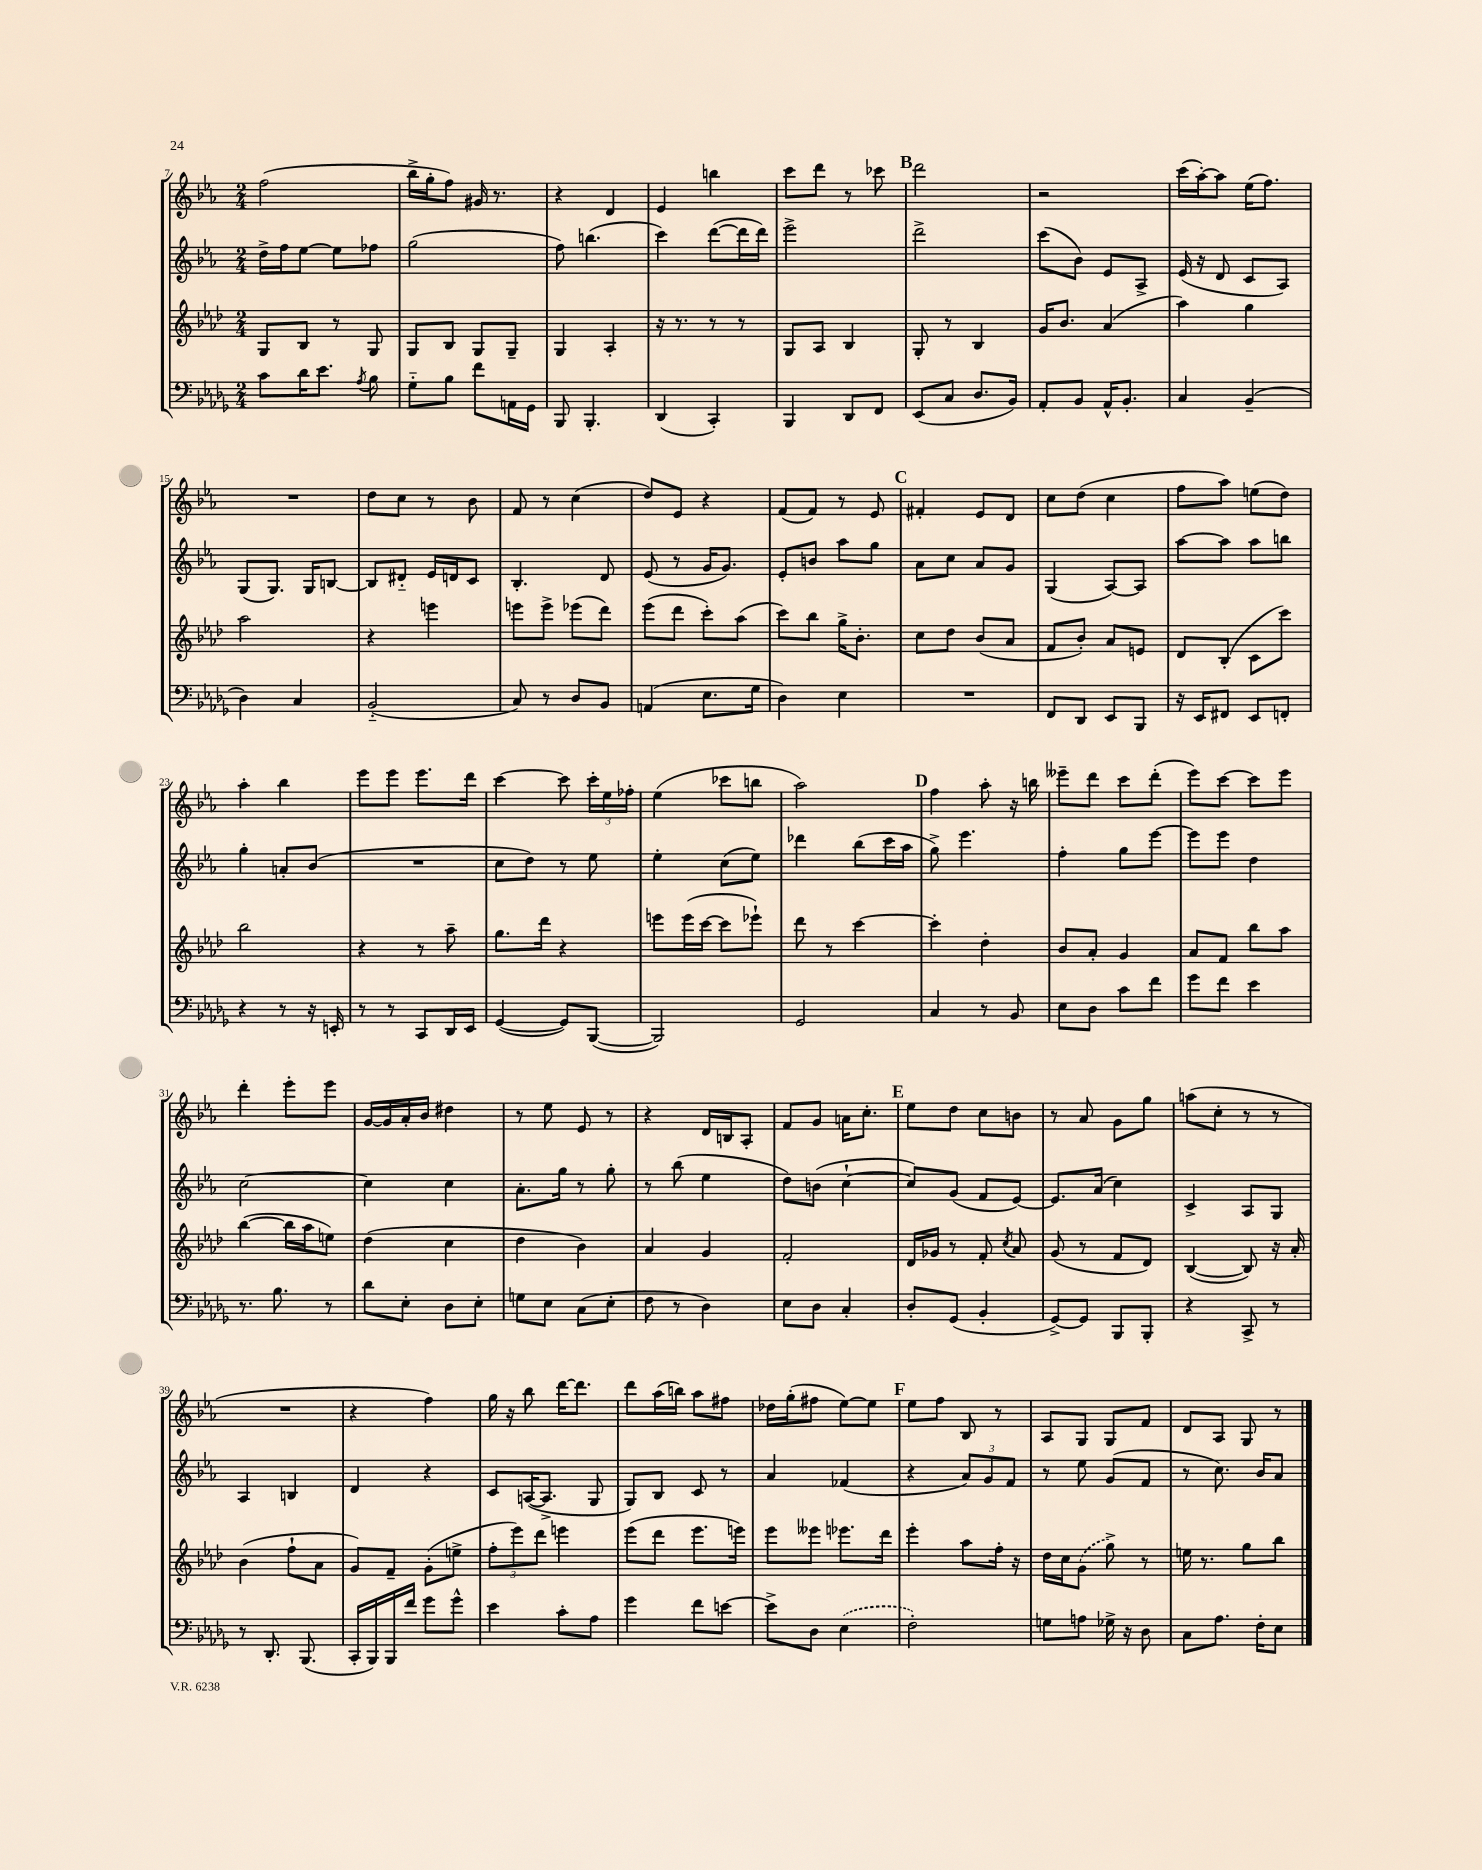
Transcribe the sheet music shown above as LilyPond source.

<<
\new StaffGroup <<
\new Staff = "s0" {
    \clef treble \key ees \major \numericTimeSignature \time 2/4
    \autoBeamOff f''2( |
    bes''16[-> g''16-. f''8]) gis'16 r8. |
    r4 d'4 |
    ees'4 b''4 |
    c'''8[ d'''8] r8 ces'''8 |
    \mark \markup { \bold "B" } d'''2 |
    r2 |
    c'''16[( aes''16~-.) aes''8] ees''16[( f''8.]) |
    R2 |
    d''8[ c''8] r8 bes'8 |
    f'8 r8 c''4( |
    d''8[) ees'8] r4 |
    f'8[( f'8]) r8 ees'8 |
    \mark \markup { \bold "C" } fis'4-. ees'8[ d'8] |
    c''8[ d''8]( c''4 |
    f''8[ aes''8]) e''8[( d''8]) |
    aes''4-. bes''4 |
    ees'''8[ ees'''8] ees'''8.[ d'''16] |
    c'''4~ c'''8 \tuplet 3/2 { c'''16[-. ees''16 fes''16]-. } |
    ees''4( ces'''8[ b''8] |
    aes''2) |
    \mark \markup { \bold "D" } f''4 aes''8-. r16 b''16 |
    eeses'''8[-- d'''8] c'''8[ d'''8]-.( |
    ees'''8[) c'''8]~ c'''8[ ees'''8] |
    d'''4-. ees'''8[-. ees'''8] |
    g'16[~ g'16 aes'16-. bes'16] dis''4 |
    r8 ees''8 ees'8 r8 |
    r4 d'16[ b16 aes8]-. |
    f'8[ g'8] a'16[ c''8.]-. |
    \mark \markup { \bold "E" } ees''8[ d''8] c''8[ b'8] |
    r8 aes'8 g'8[ g''8] |
    a''8[( c''8]-. r8 r8 |
    R2 |
    r4 f''4) |
    g''16 r16 bes''8 d'''16[~ d'''8.] |
    d'''8[ aes''16( b''16]) aes''8[ fis''8] |
    des''16[ g''16-.( fis''8] ees''8[~) ees''8] |
    \mark \markup { \bold "F" } ees''8[ f''8] bes8 r8 |
    aes8[ g8] g8[ f'8] |
    d'8[ aes8] g8 r8 \bar "|." |
}
\new Staff = "s1" {
    \clef treble \key ees \major \numericTimeSignature \time 2/4
    \autoBeamOff d''16[-> f''16 ees''8]~ ees''8[ fes''8] |
    g''2( |
    f''8) b''4.( |
    c'''4) d'''8[~( d'''16 d'''16]) |
    ees'''2-> |
    \mark \markup { \bold "B" } d'''2-> |
    c'''8[( bes'8]) ees'8[ aes8]-> |
    ees'16( r16 d'8 c'8[ aes8]) |
    g8[( g8.]) g16[ b8]~ |
    b8[ dis'8]-_ ees'16[ d'16 c'8] |
    bes4.-. d'8 |
    ees'8( r8 g'16[ g'8.]) |
    ees'8[-. b'8] aes''8[ g''8] |
    \mark \markup { \bold "C" } aes'8[ c''8] aes'8[ g'8] |
    g4( aes8[~) aes8] |
    aes''8[~ aes''8] aes''8[ b''8] |
    g''4-. a'8[-. bes'8]( |
    R2 |
    c''8[ d''8]) r8 ees''8 |
    ees''4-. c''8[( ees''8]) |
    des'''4 bes''8[( c'''16 aes''16] |
    \mark \markup { \bold "D" } g''8->) ees'''4. |
    f''4-. g''8[ ees'''8]~ |
    ees'''8[ ees'''8] d''4 |
    c''2~ |
    c''4 c''4 |
    aes'8.[-. g''16] r8 g''8-. |
    r8 bes''8( ees''4 |
    d''8[) b'8]( c''4~-! |
    \mark \markup { \bold "E" } c''8[) g'8]( f'8[ ees'8]~) |
    ees'8.[ aes'16]( c''4) |
    c'4-> aes8[ g8] |
    aes4 b4 |
    d'4 r4 |
    c'8[ a16~( a8.]-> g8 |
    g8[) bes8] c'8 r8 |
    aes'4 fes'4( |
    \mark \markup { \bold "F" } r4 \tuplet 3/2 { aes'8[) g'8 f'8] } |
    r8 ees''8 g'8[( f'8] |
    r8 c''8.) bes'16[ aes'8] \bar "|." |
}
\new Staff = "s2" {
    \clef treble \key aes \major \numericTimeSignature \time 2/4
    \autoBeamOff g8[ bes8] r8 g8 |
    g8[ bes8] g8[ g8]-- |
    g4 aes4-. |
    r16 r8. r8 r8 |
    g8[ aes8] bes4 |
    \mark \markup { \bold "B" } g8-. r8 bes4 |
    g'16[ bes'8.] aes'4( |
    aes''4) g''4 |
    aes''2 |
    r4 e'''4 |
    e'''8[ e'''8]-> ees'''8[( des'''8]) |
    ees'''8[( des'''8] c'''8[-.) aes''8]( |
    c'''8[) bes''8] g''16[-> bes'8.]-. |
    \mark \markup { \bold "C" } c''8[ des''8] bes'8[( aes'8] |
    f'8[ bes'8]-.) aes'8[ e'8] |
    des'8[ bes8]-.( c'8[ c'''8]) |
    bes''2 |
    r4 r8 aes''8-- |
    g''8.[ des'''16] r4 |
    e'''8[ e'''16( c'''16]~ c'''8[ ees'''8]-!) |
    des'''8 r8 c'''4~ |
    \mark \markup { \bold "D" } c'''4-. des''4-. |
    bes'8[ aes'8]-. g'4 |
    aes'8[ f'8] bes''8[ aes''8] |
    bes''4~( bes''16[ aes''16 e''8]) |
    des''4( c''4 |
    des''4 bes'4) |
    aes'4 g'4 |
    f'2-. |
    \mark \markup { \bold "E" } des'16[ ges'16] r8 f'8-. \acciaccatura { c''8 } aes'8 |
    g'8( r8 f'8[ des'8]) |
    bes4~( bes8) r16 aes'16-. |
    bes'4( f''8[-! aes'8] |
    g'8[) f'8]-- g'8[-.( e''8]-> |
    \tuplet 3/2 { f''8[-. ees'''8) des'''8] } e'''4 |
    ees'''8[( des'''8] ees'''8.[ e'''16]) |
    ees'''8[ eeses'''8] ees'''8.[ des'''16] |
    \mark \markup { \bold "F" } ees'''4-. aes''8[ f''16]-. r16 |
    des''16[ c''16 \once \slurDashed g'8]( g''8->) r8 |
    e''16 r8. g''8[ bes''8] \bar "|." |
}
\new Staff = "s3" {
    \clef bass \key des \major \numericTimeSignature \time 2/4
    \autoBeamOff c'8[ des'16 ees'8.] \acciaccatura { aes8 } bes8 |
    ges8[-_ bes8] f'8[ a,16 ges,16] |
    bes,,8 bes,,4.-. |
    des,4( c,4-.) |
    bes,,4 des,8[ f,8] |
    \mark \markup { \bold "B" } ees,8[( c8] des8.[ bes,16]) |
    aes,8[-. bes,8] aes,16[-^ bes,8.]-. |
    c4 bes,4--( |
    des4) c4 |
    bes,2-_( |
    c8) r8 des8[ bes,8] |
    a,4( ees8.[ ges16] |
    des4) ees4 |
    \mark \markup { \bold "C" } R2 |
    f,8[ des,8] ees,8[ bes,,8] |
    r16 ees,16[ fis,8] ees,8[ f,8]-. |
    r4 r8 r16 e,16-. |
    r8 r8 c,8[ des,16 ees,16] |
    ges,4~( ges,8[) bes,,8]~( |
    bes,,2) |
    ges,2 |
    \mark \markup { \bold "D" } c4 r8 bes,8 |
    ees8[ des8] c'8[ f'8] |
    ges'8[ f'8] ees'4 |
    r8. bes8. r8 |
    des'8[ ees8]-. des8[ ees8]-. |
    g8[ ees8] c8[( ees8]-. |
    f8 r8 des4) |
    ees8[ des8] c4-. |
    \mark \markup { \bold "E" } des8[-. ges,8]( bes,4-. |
    ges,8[~->) ges,8] bes,,8[ bes,,8]-. |
    r4 c,8-> r8 |
    r8 des,8.-. bes,,8.( |
    c,16[-. bes,,16) bes,,16 f'16] ges'8[ ges'8]-^ |
    ees'4 c'8[-. aes8] |
    ges'4 f'8[ e'8]~ |
    e'8[-> des8] \once \slurDashed ees4( |
    \mark \markup { \bold "F" } f2-.) |
    g8[ a8] ges16-> r16 des8 |
    c8[ aes8.] f16[-. ees8] \bar "|." |
}
>>
>>
\layout { \context { \Score currentBarNumber = #7 } }
